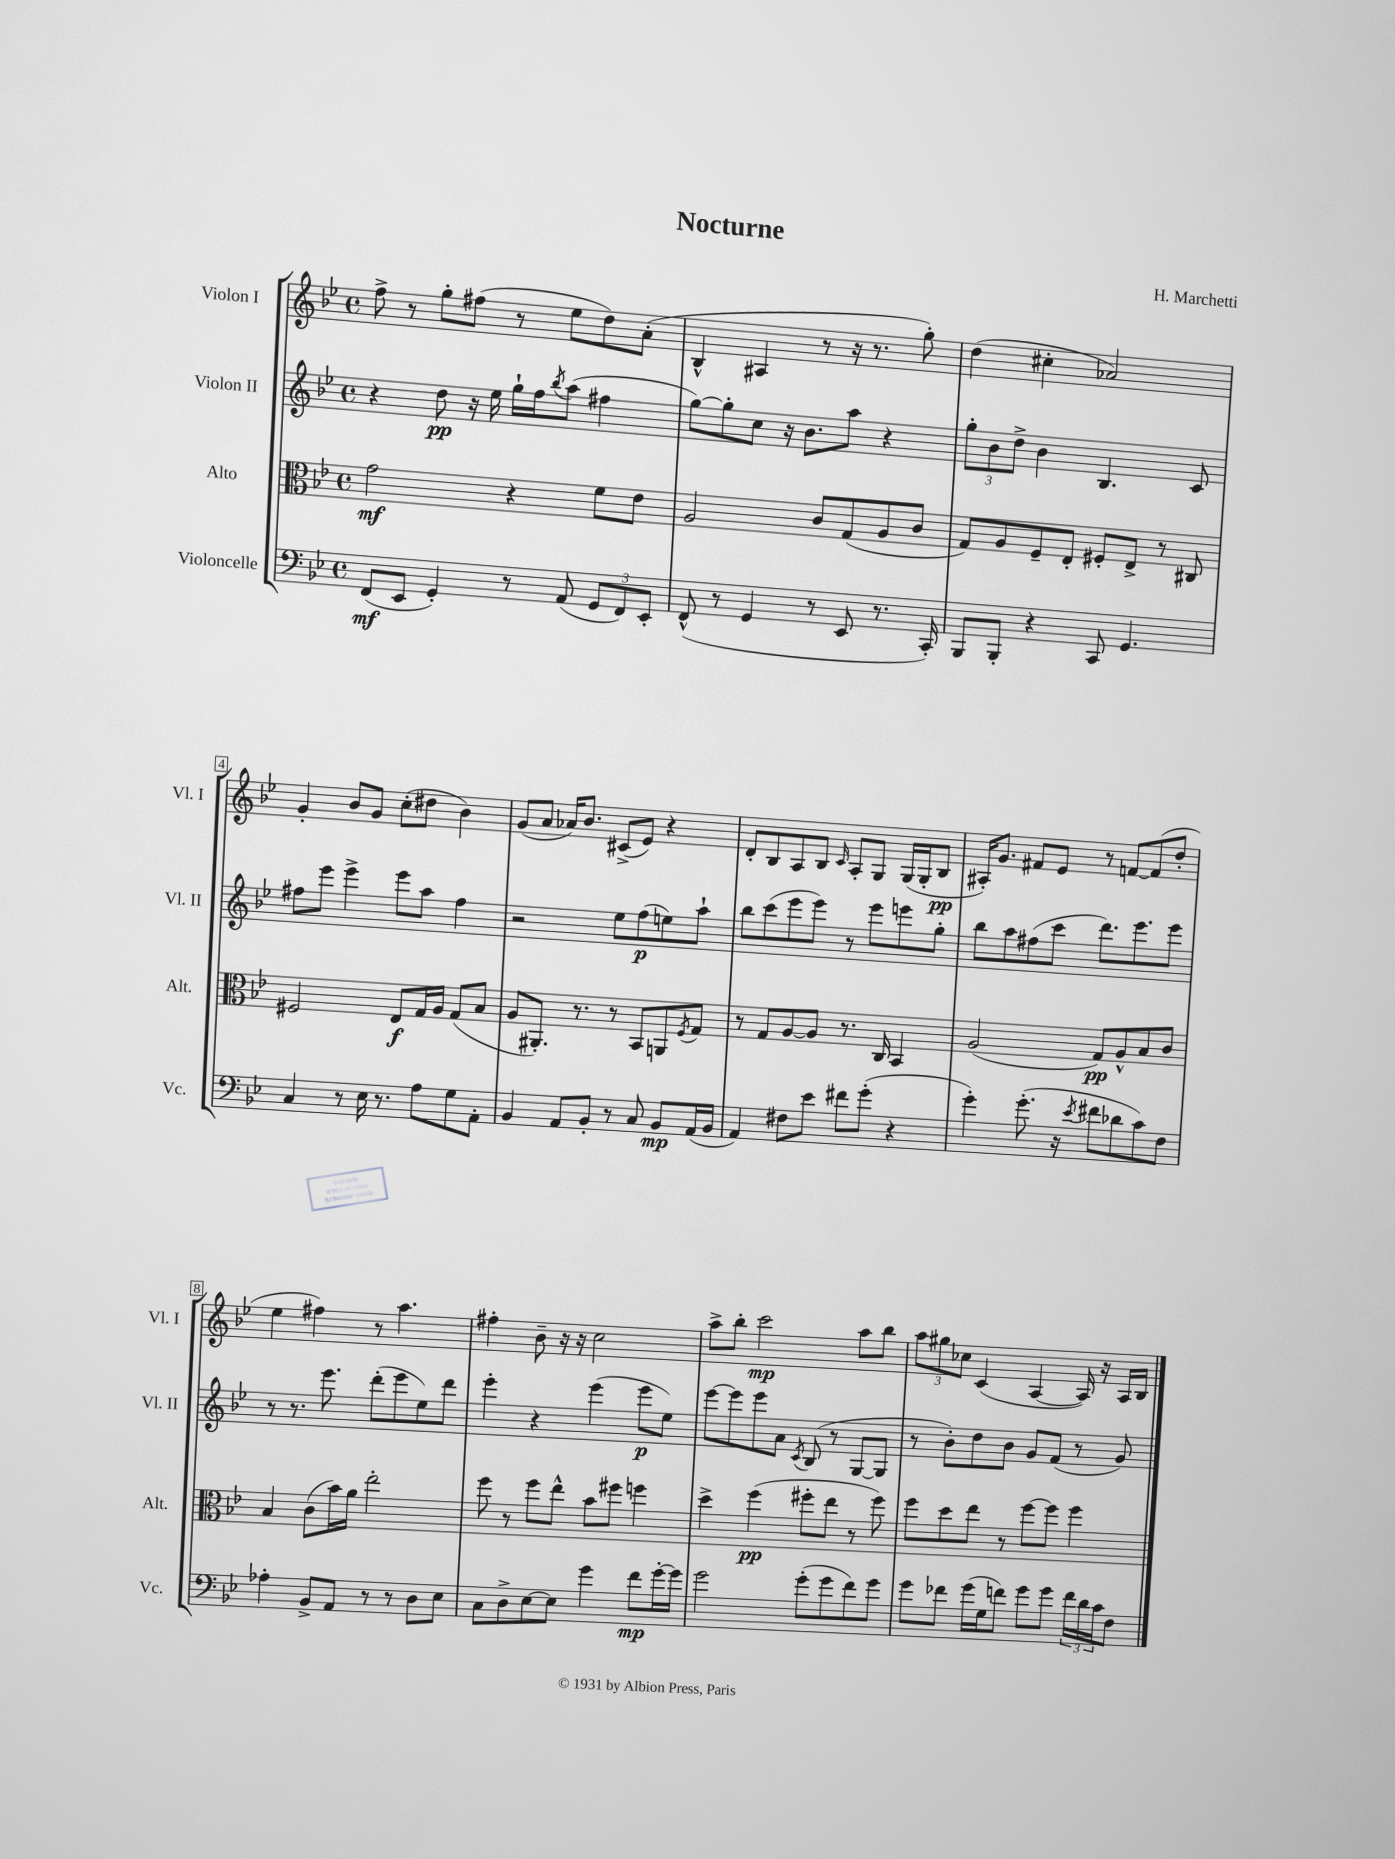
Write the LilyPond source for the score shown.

\header { title = "Nocturne" composer = "H. Marchetti" }
<<
\new StaffGroup <<
\new Staff = "s0" \with { instrumentName = "Violon I" shortInstrumentName = "Vl. I" } {
    \clef treble \key bes \major \defaultTimeSignature \time 4/4
    f''8-> r8 g''8-. fis''8( r8 ees''8 d''8) a'8-.( |
    bes4-^ ais4 r8 r16 r8. g''8-.) |
    d''4( cis''4-. aes'2) |
    g'4-. bes'8 g'8 c''8-.( dis''8 bes'4) |
    g'8( a'8 aes'16) bes'8. cis'8->( ees'8) r4 |
    d'8-. bes8 a8 bes8 \grace { c'16 } a8-. g8 g16( g16-. bes8\pp |
    ais16-.) g'8. fis'8 ees'8 r8 f'8~ f'8( d''8-. |
    ees''4 fis''4) r8 a''4. |
    fis''4-. bes'8-- r16 r16 c''2 |
    a''8-> bes''8-. c'''2\mp a''8 bes''8 |
    \tuplet 3/2 { a''8 gis''8 ces''8 } c'4( a4~ a16) r16 a16 bes16 \bar "|." |
}
\new Staff = "s1" \with { instrumentName = "Violon II" shortInstrumentName = "Vl. II" } {
    \clef treble \key bes \major \defaultTimeSignature \time 4/4
    r4 d''8\pp r16 ees''16 g''16-! f''16 \acciaccatura { bes''8 } a''8( fis''4 |
    g''8~) g''8-. c''8 r16 bes'8. a''8 r4 |
    \tuplet 3/2 { g''8-. bes'8 d''8-> } bes'4 bes4. c'8 |
    fis''8 ees'''8 ees'''4-> ees'''8 a''8 fis''4 |
    r2 ees''8 f''8\p( e''8) a''8-! |
    bes''8 c'''8( ees'''8 ees'''8) r8 ees'''8 e'''8 g''8-. |
    bes''8 a''8 fis''8( c'''8 d'''8.) ees'''8. ees'''8 |
    r8 r8. ees'''8. d'''8-.( ees'''8 ees''8) d'''8 |
    ees'''4-. r4 ees'''4( ees'''8\p ees''8) |
    ees'''8~ ees'''8 ees'''8 a'8 \acciaccatura { c'8 } bes8( r8 g8~ g8 |
    r8 bes'8-.) d''8 bes'8 g'8 f'8( r8 g'8) \bar "|." |
}
\new Staff = "s2" \with { instrumentName = "Alto" shortInstrumentName = "Alt." } {
    \clef alto \key bes \major \defaultTimeSignature \time 4/4
    g'2\mf r4 f'8 ees'8 |
    a2 c'8 g8( a8 c'8 |
    g8) a8 f8-- ees8-. fis8-. ees8-> r8 cis8 |
    fis2 ees8\f g16 a16 g8( bes8 |
    a8 ais,8.-.) r8. r8 bes,8 a,8 \acciaccatura { f8 } g8 |
    r8 g8 a8~ a8 r8. c16 bes,4 |
    a2( g8\pp) a8-^ bes8 c'8 |
    bes4 c'8( bes'16) a'16 ees''2-. |
    f''8 r8 f''8 ees''8-^ bes'8 fis''8 f''4 |
    d''4-> f''4\pp( fis''8-. ees''8 r8 fis''8) |
    f''8 d''8 ees''8 r8 f''8~ f''8 f''4 \bar "|." |
}
\new Staff = "s3" \with { instrumentName = "Violoncelle" shortInstrumentName = "Vc." } {
    \clef bass \key bes \major \defaultTimeSignature \time 4/4
    f,8\mf( ees,8 g,4-.) r8 a,8( \tuplet 3/2 { g,8 f,8) ees,8-. } |
    f,8-^( r8 g,4 r8 ees,8 r8. c,16-.) |
    bes,,8 bes,,8-. r4 c,8 g,4. |
    c4 r8 ees16 r8. a8 g8 a,8-. |
    bes,4 a,8 bes,8-. r8 c8 bes,8\mp a,16( bes,16 |
    a,4) fis8 ees'8 fis'8 g'8-.( r4 |
    g'4-.) g'8.-.( r16 \acciaccatura { ees'8 } fis'8 des'8 c'8) f8 |
    aes4-. bes,8-> a,8 r8 r8 d8 ees8 |
    c8 d8-> ees8~ ees8 g'4 f'8\mp g'16~-. g'16 |
    g'2 g'8-.( g'8 f'8) g'8 |
    g'8 fes'8 g'16( g16 f'8) g'8 g'8 \tuplet 3/2 { f'16 d'16 c'16 } f8 \bar "|." |
}
>>
>>
\layout { \context { \Score \override BarNumber.stencil = #(make-stencil-boxer 0.1 0.3 ly:text-interface::print) } }
